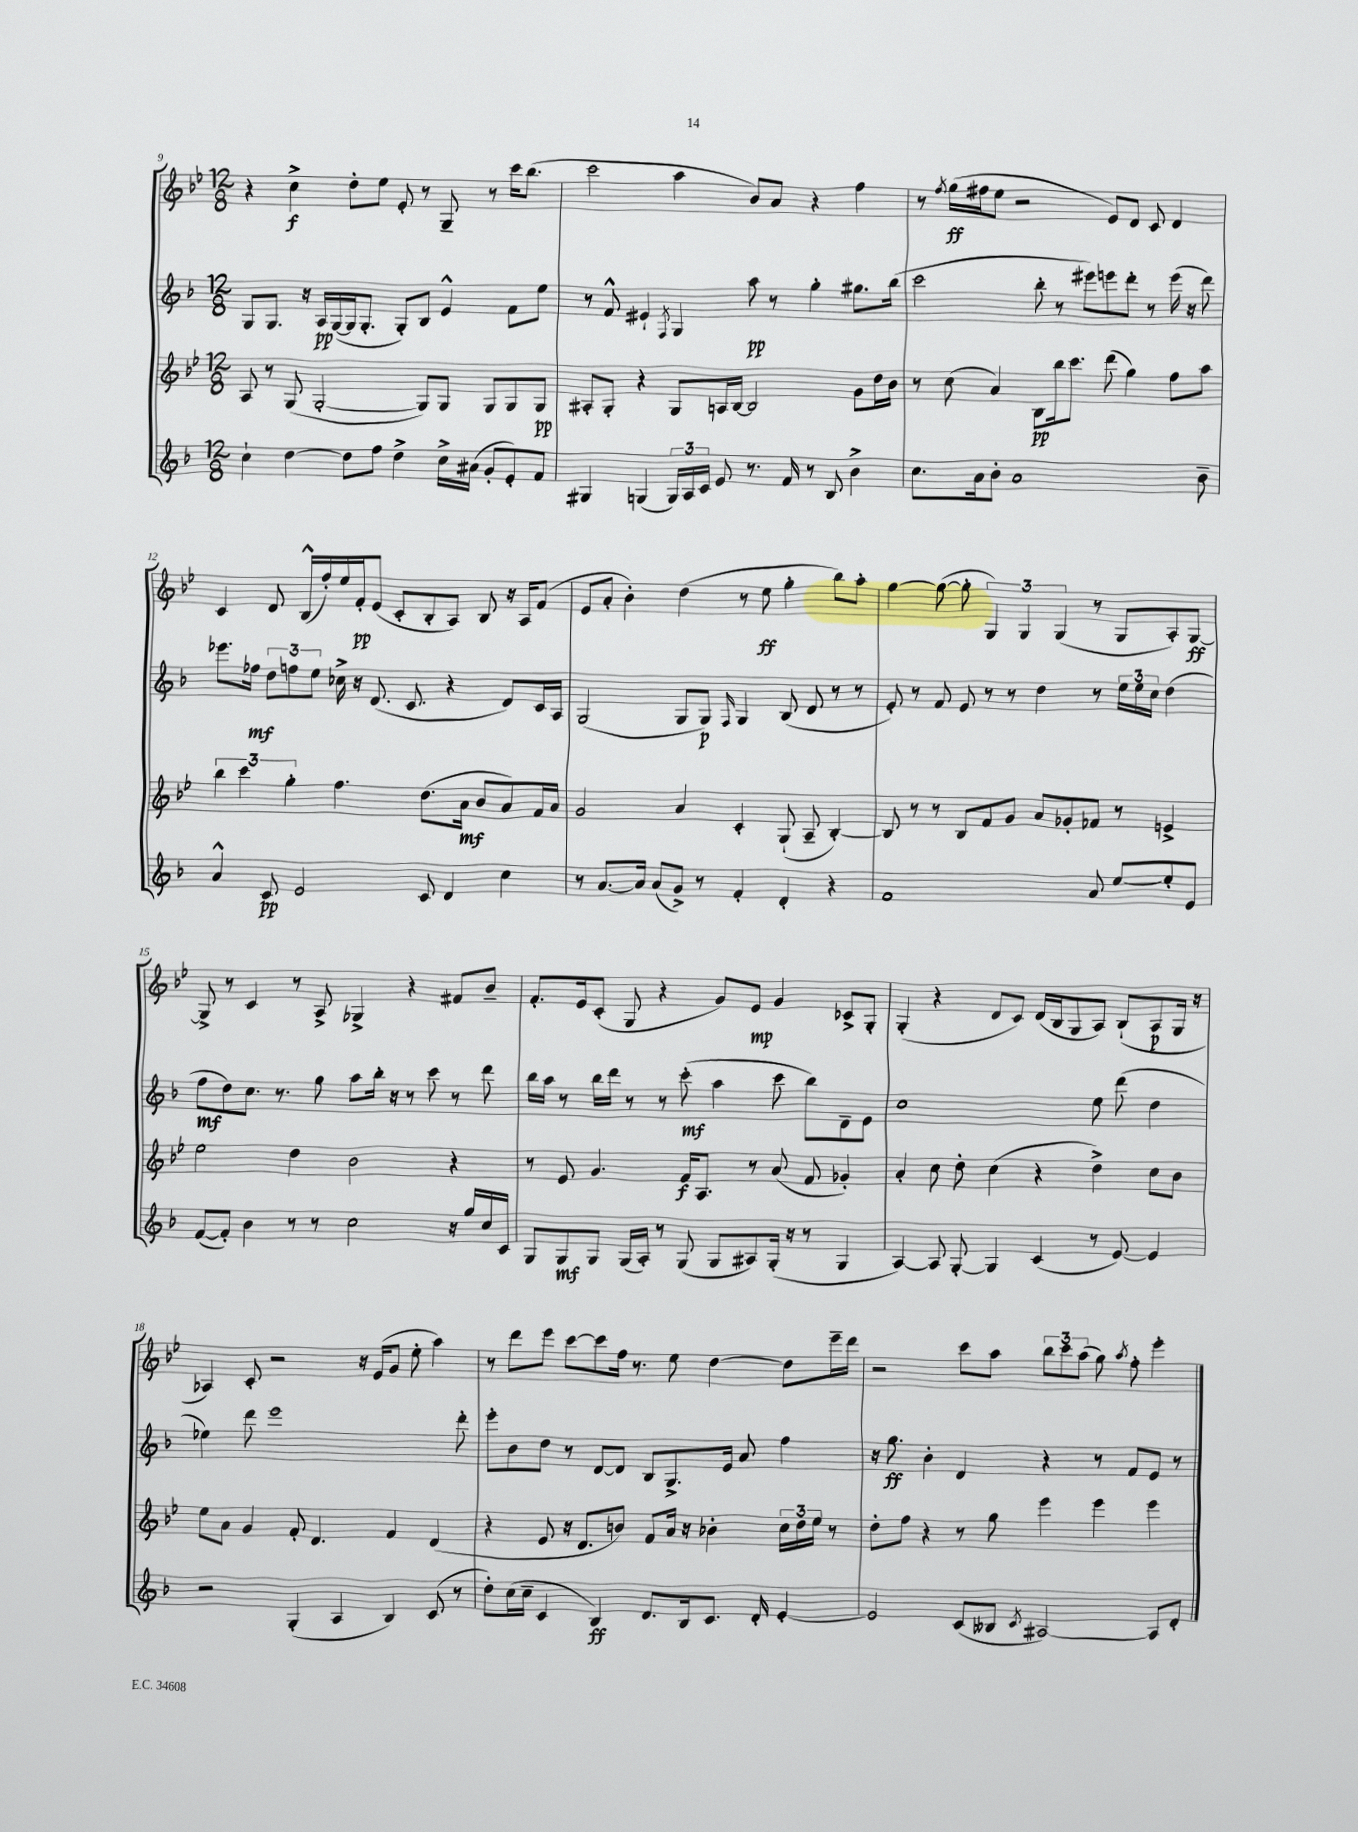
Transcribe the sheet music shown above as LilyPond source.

<<
\new StaffGroup <<
\new Staff = "s0" {
    \clef treble \key bes \major \numericTimeSignature \time 12/8
    \autoBeamOff r4 c''4->\f d''8[-. ees''8] ees'8-. r8 g8-- r8 c'''16[ bes''8.]( |
    c'''2 a''4 bes'8[) a'8] r4 f''4 |
    r8 \acciaccatura { f''8 } g''16[\ff( fis''16 ees''8] r2 ees'8[) d'8] c'8 d'4 |
    c'4 d'8 bes16[-^( f''16-.) ees''16 f'16-.\pp ees'8]( c'8[-. bes8-. a8]) bes8 r16 a16[ f'8]( |
    ees'8[ a'8]-. bes'4-.) d''4( r8 ees''8\ff g''4-. bes''8[) a''8]-. |
    g''4~ g''8~( g''8-. \tuplet 3/2 { g4) g4 g4( } r8 g8[ a8-.) g8]~\ff |
    g8-> r8 c'4 r8 a8-> ges4-> r4 fis'8[ bes'8]-- |
    f'8.[-. ees'16 c'8]-.( g8 r4 g'8[) ees'8]\mp g'4 ces'8[-> g8]-. |
    g4-.( r4 d'8[ c'8]) d'16[( bes16 g8 a8]) bes8[-!( a8\p g16] r16 |
    aes4) c'8-. r2 r16 ees'16[( g'8] ees''8-. a''4) |
    r8 d'''8[ ees'''8] c'''8[~ c'''8 f''16] r8. ees''8 d''4~ d''8[ ees'''16-- d'''16] |
    r2 c'''8[ a''8] \tuplet 3/2 { bes''8[ c'''8 a''8]( } g''8) \acciaccatura { a''8 } f''8-. ees'''4-. \bar "|." |
}
\new Staff = "s1" {
    \clef treble \key f \major \numericTimeSignature \time 12/8
    \autoBeamOff g8[ g8.] r16 a16[\pp g16~( g16 g8.]-. g8[-.) bes8] e'4-^ f'8[ e''8] |
    r8 f'8-^ eis'4-! \acciaccatura { f8 } g4 a''8\pp r8 g''4-. gis''8.[ bes''16]( |
    c'''2 bes''8-. r8 eis'''8[) e'''8 d'''8]-. r8 e'''16( r16 d'''8) |
    ees'''8.[ fes''16]\mf \tuplet 3/2 { d''8[ f''8 e''8] } ces''16-> r16 d'8.( c'8. r4 d'8[) c'16 a16] |
    g2( g8[ g8]\p) \grace { f16 } g4 bes8( d'8 r8 r8 |
    e'8-.) r8 f'8 e'8 r8 r8 d''4 r8 \tuplet 3/2 { e''16[ e''16 c''16] } d''4( |
    f''8[\mf d''8) c''8.] r8. g''8 a''8[ bes''16]-. r16 r8 c'''8 r8 d'''8 |
    bes''16[ a''16] r8 bes''16[ d'''16] r8 r8 c'''8-.\mf( a''4 c'''8 bes''8[) d'8-- e'8] |
    c''1 e''8 d'''8( d''4 |
    ees''4) d'''8 e'''1 d'''8-. |
    e'''8[-. bes'8 d''8] r8 d'8[~ d'8] bes8[ g8.-> e'16] a'8 f''4 |
    r16 g''8.\ff bes'4-. d'4 r4 r8 f'8[ e'8] r8 \bar "|." |
}
\new Staff = "s2" {
    \clef treble \key bes \major \numericTimeSignature \time 12/8
    \autoBeamOff a8 r8 g8( g2~-. g8[) g8] g8[ g8 g8]\pp |
    ais8[-. g8]-. r4 g8[ a16 bes16]~ bes2 g'8[ d''16 bes'16] |
    r8 c''8( a'4) bes8[\pp bes''16 c'''8.] d'''8( g''4) f''8[ a''8] |
    \tuplet 3/2 { bes''4 c'''4 g''4-. } f''4. d''8.[( a'16]\mf bes'8[ a'8) f'16 a'16] |
    g'2 a'4 c'4-. g8-!( a8-- bes4~-.) |
    bes8 r8 r8 bes8[ f'8 g'8] a'8[ ges'8-. fes'8] r8 e'4-> |
    ees''2 d''4 bes'2 r4 |
    r8 ees'8 g'4. f'16[\f a8.] r8 a'8( f'8 ges'4-.) |
    a'4-. c''8 d''8-. c''4( r4 d''4->) c''8[ bes'8] |
    ees''8[ a'8] g'4 f'8-. d'4. f'4 d'4( |
    r4 ees'8 r16 d'8.[ b'8]) f'8[ a'16] r16 bes'4-. \tuplet 3/2 { c''16[ d''16 ees''16] } r8 |
    d''8[-. f''8] r4 r8 g''8 ees'''4 ees'''4 ees'''4 \bar "|." |
}
\new Staff = "s3" {
    \clef treble \key f \major \numericTimeSignature \time 12/8
    \autoBeamOff c''4-! d''4~ d''8[ f''8] d''4-> c''16[-> ais'16]( g'8[-. e'8-.) f'8] |
    gis4 g4( \tuplet 3/2 { g16[) a16 c'16] } e'8 r8. f'16 r8 bes8 bes'4-> |
    c''8.[ a'16 bes'8]-. a'1 bes'8-- |
    a'4-^ c'8\pp e'2 c'8 d'4 c''4 |
    r8 a'8.[~ a'16] a'8[( g'8]->) r8 f'4-. d'4-. r4 |
    f'1 a'8 e''8[~ e''8-. e'8] |
    f'8[~( f'8]-.) bes'4 r8 r8 c''2 r16 g''16[ c''16 c'16] |
    g8[ g8\mf g8] g16[( a16]-.) r8 g8( g8[ ais8) g16]-.( r16 r8 g4 |
    a4~) a8 g8~-. g4 c'4( r8 e'8~) e'4 |
    r2 g4-.( a4 bes4) c'8( r8 |
    d''8[-.) c''16( c''16]-- c'4 bes4\ff) d'8.[ bes16 c'8.] d'16-. e'4~-. |
    e'2 c'8[( beses8] \acciaccatura { c'8 } ais2~) ais8[ d'8]-. \bar "|." |
}
>>
>>
\layout { \context { \Score currentBarNumber = #9 } }
